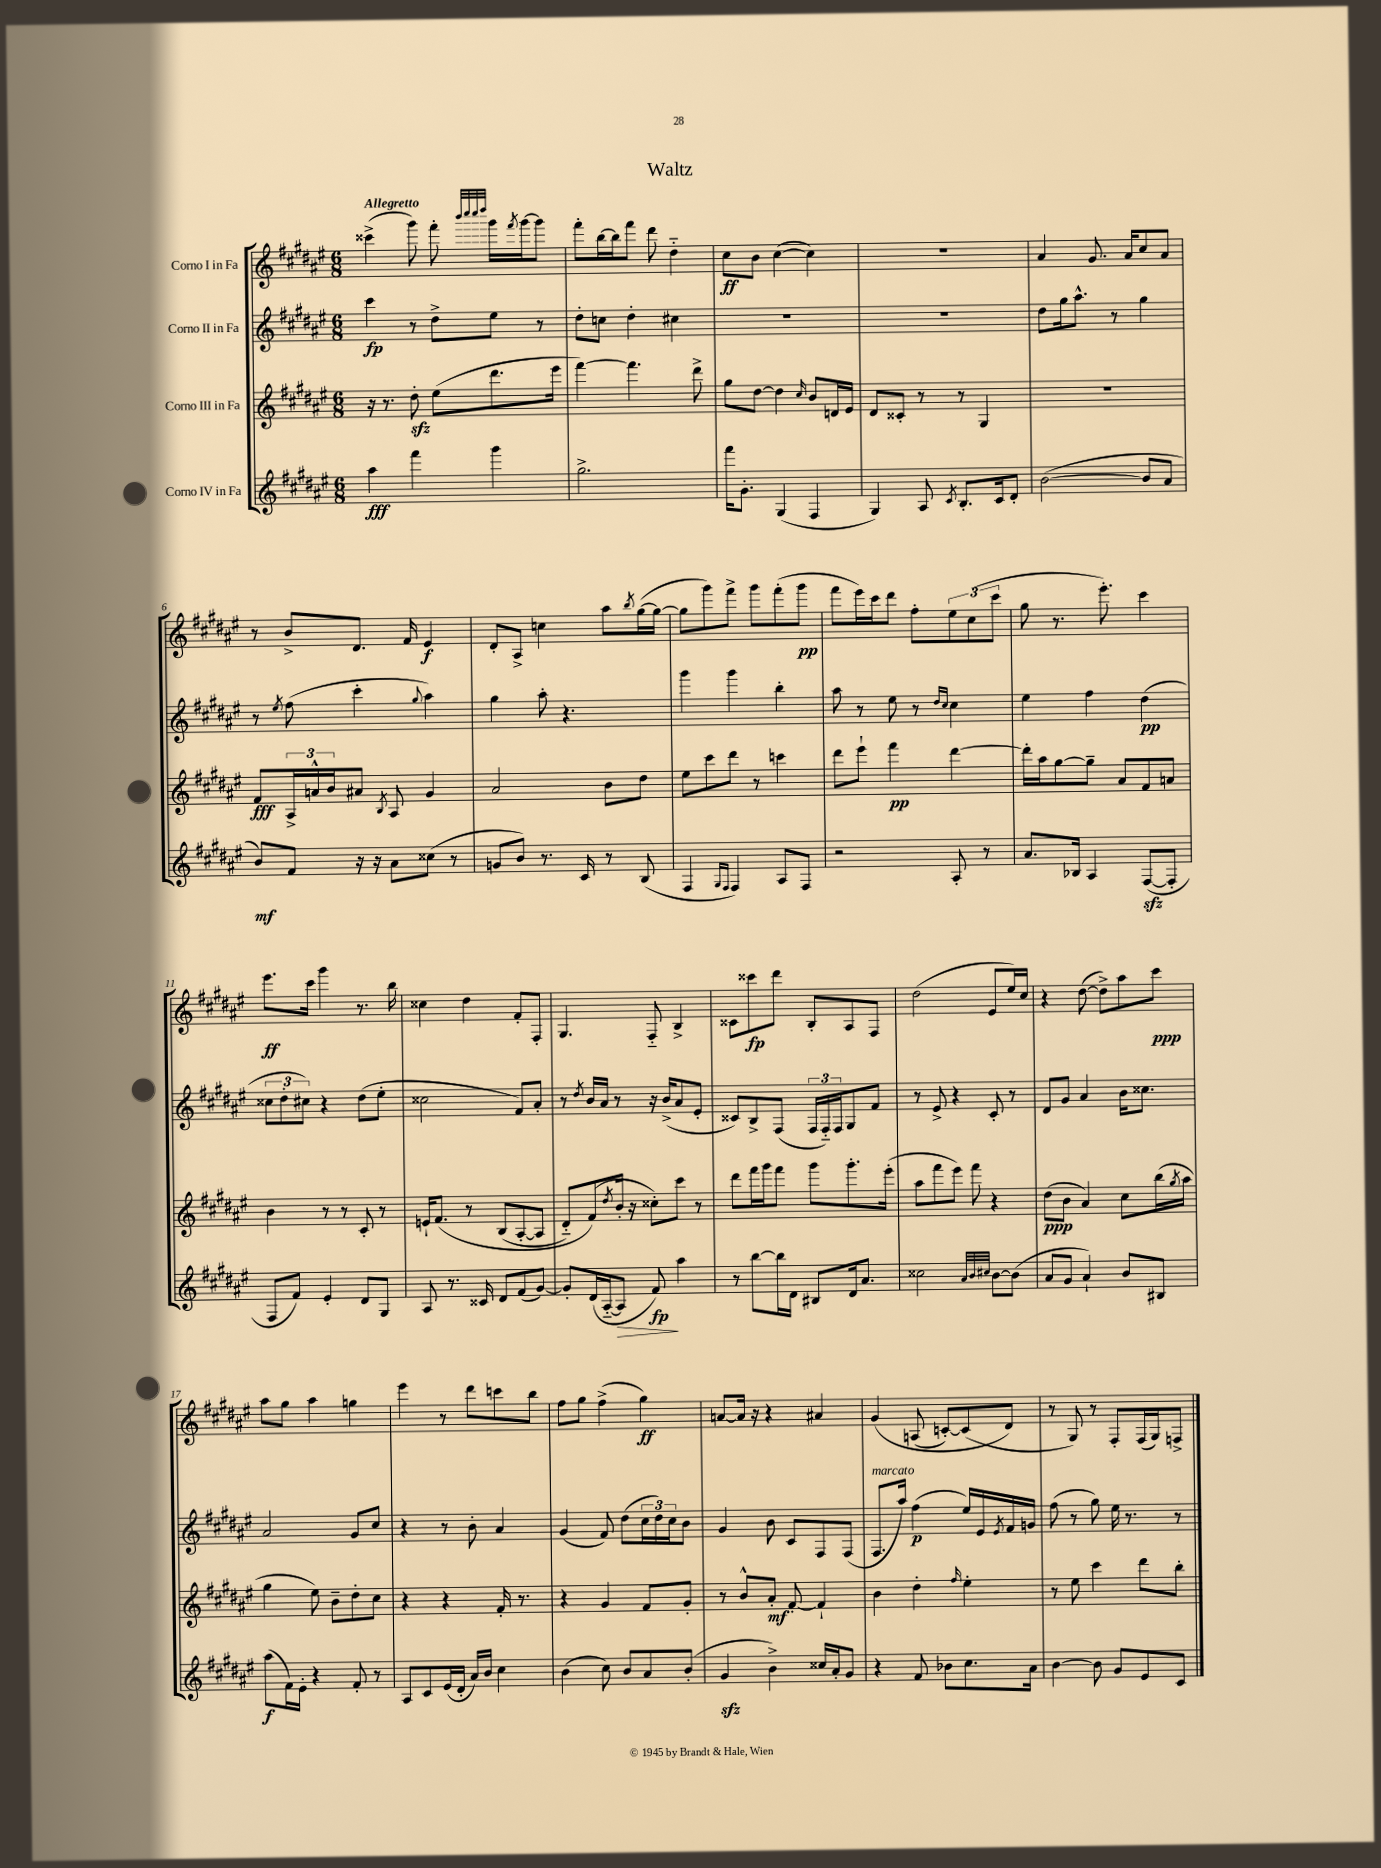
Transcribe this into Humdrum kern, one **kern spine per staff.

**kern	**kern	**kern	**kern
*staff4	*staff3	*staff2	*staff1
*clefG2	*clefG2	*clefG2	*clefG2
*k[f#c#g#d#a#e#]	*k[f#c#g#d#a#e#]	*k[f#c#g#d#a#e#]	*k[f#c#g#d#a#e#]
*M6/8	*M6/8	*M6/8	*M6/8
4aa#	16r	4ccc#	(4ccc##^
.	8.r	.	.
4fff#	8dd#'	8r	8ggg#)
.	(8ee#	8dd#^	8fff#'
.	.	.	32qqbbb
.	.	.	32qqcccc#
.	.	.	32qqcccc#
.	.	.	32qqdddd#
4ggg#	8.ddd#	8ee#	16ggg#
.	.	.	8qfff#
.	.	.	[16ggg#
.	.	8r	8ggg#]
.	16eee#	.	.
=	=	=	=
2.gg#^	[4fff#)	8dd#'	8fff#'
.	.	8cc	[16bb
.	.	.	16bb]
.	4.fff#]	4dd#'	8fff#
.	.	.	8ddd#
.	.	4cc#	4dd#'~
.	8ddd#^	.	.
=	=	=	=
16fff#	8gg#	2.r	8cc#
8.g#'	.	.	.
.	[8dd#	.	8b
(4G#	4dd#]	.	([4cc#
.	16qqcc#	.	.
4F#	8b	.	4cc#])
.	16d	.	.
.	16e#	.	.
=	=	=	=
4G#)	8d#	2.r	2.r
.	8c##'	.	.
8A#	8r	.	.
8qc#	.	.	.
8.B'	8r	.	.
.	4G#	.	.
16c#	.	.	.
8d#'	.	.	.
=	=	=	=
([2b	2.r	8dd#	4a#
.	.	16gg#	.
.	.	8.aa#^^	.
.	.	.	8.g#
.	.	8r	.
.	.	.	16a#
8b]	.	4gg#	8cc#
8a#	.	.	8a#
=	=	=	=
8b)	8f#	8r	8r
.	.	8qee#	.
8f#	24A#^	(8ff#	8b^
.	24a^^	.	.
.	24b	.	.
16r	8a#	4ccc#'	8.d#
16r	.	.	.
.	8qB	.	.
8a#	8A#	.	.
.	.	.	16f#
.	.	8qqgg#	.
(8cc##	4g#	4aa#)	4e#
8r	.	.	.
=	=	=	=
8g	2a#	4gg#	8d#'
8b)	.	.	8A#^
8.r	.	8aa#'	4cc
.	.	4.r	.
16c#	.	.	.
8r	8b	.	8aa#
.	.	.	8qbb
(8B	8dd#	.	([16gg#
.	.	.	16gg#_
=	=	=	=
4F#	8ee#	4ggg#	8gg#]
.	8ccc#	.	8ggg#)
16qqG#	.	.	.
16qqF#	.	.	.
4F#)	8ddd#	4ggg#	8fff#^
.	8r	.	8ggg#
8A#	4ccc	4bb'	(8fff#'
8F#	.	.	8ggg#
=	=	=	=
2r	8ddd#	8aa#	8fff#
.	8eee#`	8r	16eee#)
.	.	.	16ccc#
.	4fff#	8ee#	8ddd#
.	.	8r	8ff#'
.	.	16qqdd#	.
.	.	16qqcc#	.
8A#'	[4ddd#	4cc#	12ee#
.	.	.	(12cc#
8r	.	.	.
.	.	.	12ccc#
=	=	=	=
8.a#	16ddd#']	4ee#	8gg#
.	16aa#	.	.
.	[8gg#	.	8.r
16B-	.	.	.
4A#	8gg#~]	4ff#	.
.	.	.	8.eee#')
.	8a#	.	.
([8F#	8f#	(4dd#	4ccc#
8F#']	8a	.	.
=	=	=	=
8F#	4b	12cc##	8.eee#
.	.	12dd#'	.
8f#)	.	.	.
.	.	12cc#)	.
.	.	.	16ccc#
4e#'	8r	4r	4ggg#
.	8r	.	.
8d#	8c#'	(8dd#	8.r
8G#	8r	8ee#'	.
.	.	.	16bb
=	=	=	=
8A#	16e`	2cc##	4cc##
.	&(8.f#	.	.
8.r	.	.	.
.	8r	.	4dd#
16c##	.	.	.
8d#	(8B	.	.
(8f#	[8A#'	8f#)	8f#'
[8g#)	8A#]	8a#'	8F#'
=	=	=	=
8g#']	8d#'~)	8r	4.G#
.	.	8qdd#	.
(16d#	(8f#&)	16b	.
[16A#'~	.	16a#	.
.	8qdd#	.	.
8A#]	16b'	8r	.
.	16r	.	.
8f#)	8cc##')	16r	8F#'~
.	.	(16b^	.
4aa#	8ccc#	8a#	4B^
.	8r	8e#'	.
=	=	=	=
8r	8ddd#	8c##)	8c##
[8bb	16fff#	8B^	8ccc##
.	16ggg#	.	.
16bb]	8fff#	(8F#	8ddd#
16d#	.	.	.
8B#	8ggg#	24F#	8B'
.	.	24F#'~)	.
.	.	24F#	.
16d#	8.ggg#'	8G#	8A#
8.a#	.	.	.
.	.	8f#	8F#
.	(16eee#'	.	.
=	=	=	=
2cc##	8aa#	8r	(2dd#
.	8fff#	8e#^	.
.	8eee#)	4r	.
.	8fff#	.	.
32qqa#	.	.	.
32qqb	.	.	.
32qqcc#	.	.	.
[8b	4r	8c#'	8e#
(8b]	.	8r	16ee#)
.	.	.	16cc#
=	=	=	=
8a#	(8dd#	8d#	4r
8g#	8b	8g#	.
4a#`)	4a#)	4a#	([8dd#
.	.	.	8dd#^])
8b	8cc#	16b	8aa#
.	.	8.cc##	.
8B#	(16bb	.	8ccc#
.	8qgg#	.	.
.	16aa#	.	.
=	=	=	=
(8aa#	4gg#	2a#	8aa#
16f#)	.	.	8gg#
16e#'	.	.	.
4r	8ee#)	.	4aa#
.	8b~	.	.
8f#'	8dd#'	8g#	4gg
8r	8cc#	8cc#	.
=	=	=	=
8A#	4r	4r	4eee#
8c#	.	.	.
(16e#	4r	8r	8r
16d#'	.	.	.
16a#)	.	8b'	8ddd#
16b	.	.	.
4cc#	16f#'	4a#	8ccc
.	8.r	.	.
.	.	.	8bb
=	=	=	=
(4b	4r	(4g#	8ff#
.	.	.	8gg#
8cc#)	4g#	8f#)	(4ff#^
8b	.	(8dd#	.
8a#	8f#	24cc#	4gg#)
.	.	24dd#)	.
.	.	24cc#	.
(8b'	8g#'	8b	.
=	=	=	=
4g#	8r	4g#	[8a
.	8b^^	.	16a]
.	.	.	16r
4b^)	8a#'	8b	4r
.	[8f#'	8c#	.
16cc##	4f#`]	8F#	4a#
16a#'	.	.	.
8g#	.	(8F#	.
=	=	=	=
4r	4b	8.F#	&(4g#
.	.	16aa#)	.
8f#	4dd#'	(4ff#	(8A
8b-	.	.	[8c')
.	16qqff#	.	.
8.cc#	4ee#'	16ee#)	(8c]
.	.	16e#	.
.	.	8qe#	.
.	.	16f#	8d#&)
16a#	.	16g	.
=	=	=	=
[4b	8r	(8ff#	8r
.	8ee#	8r	8G#)
8b]	4ccc#	8gg#)	8r
8g#	.	16ee#	8F#'
.	.	8.r	.
8e#	8ddd#	.	(16F#
.	.	.	16G#)
8c#	8bb'	8r	8F^
==	==	==	==
*-	*-	*-	*-
